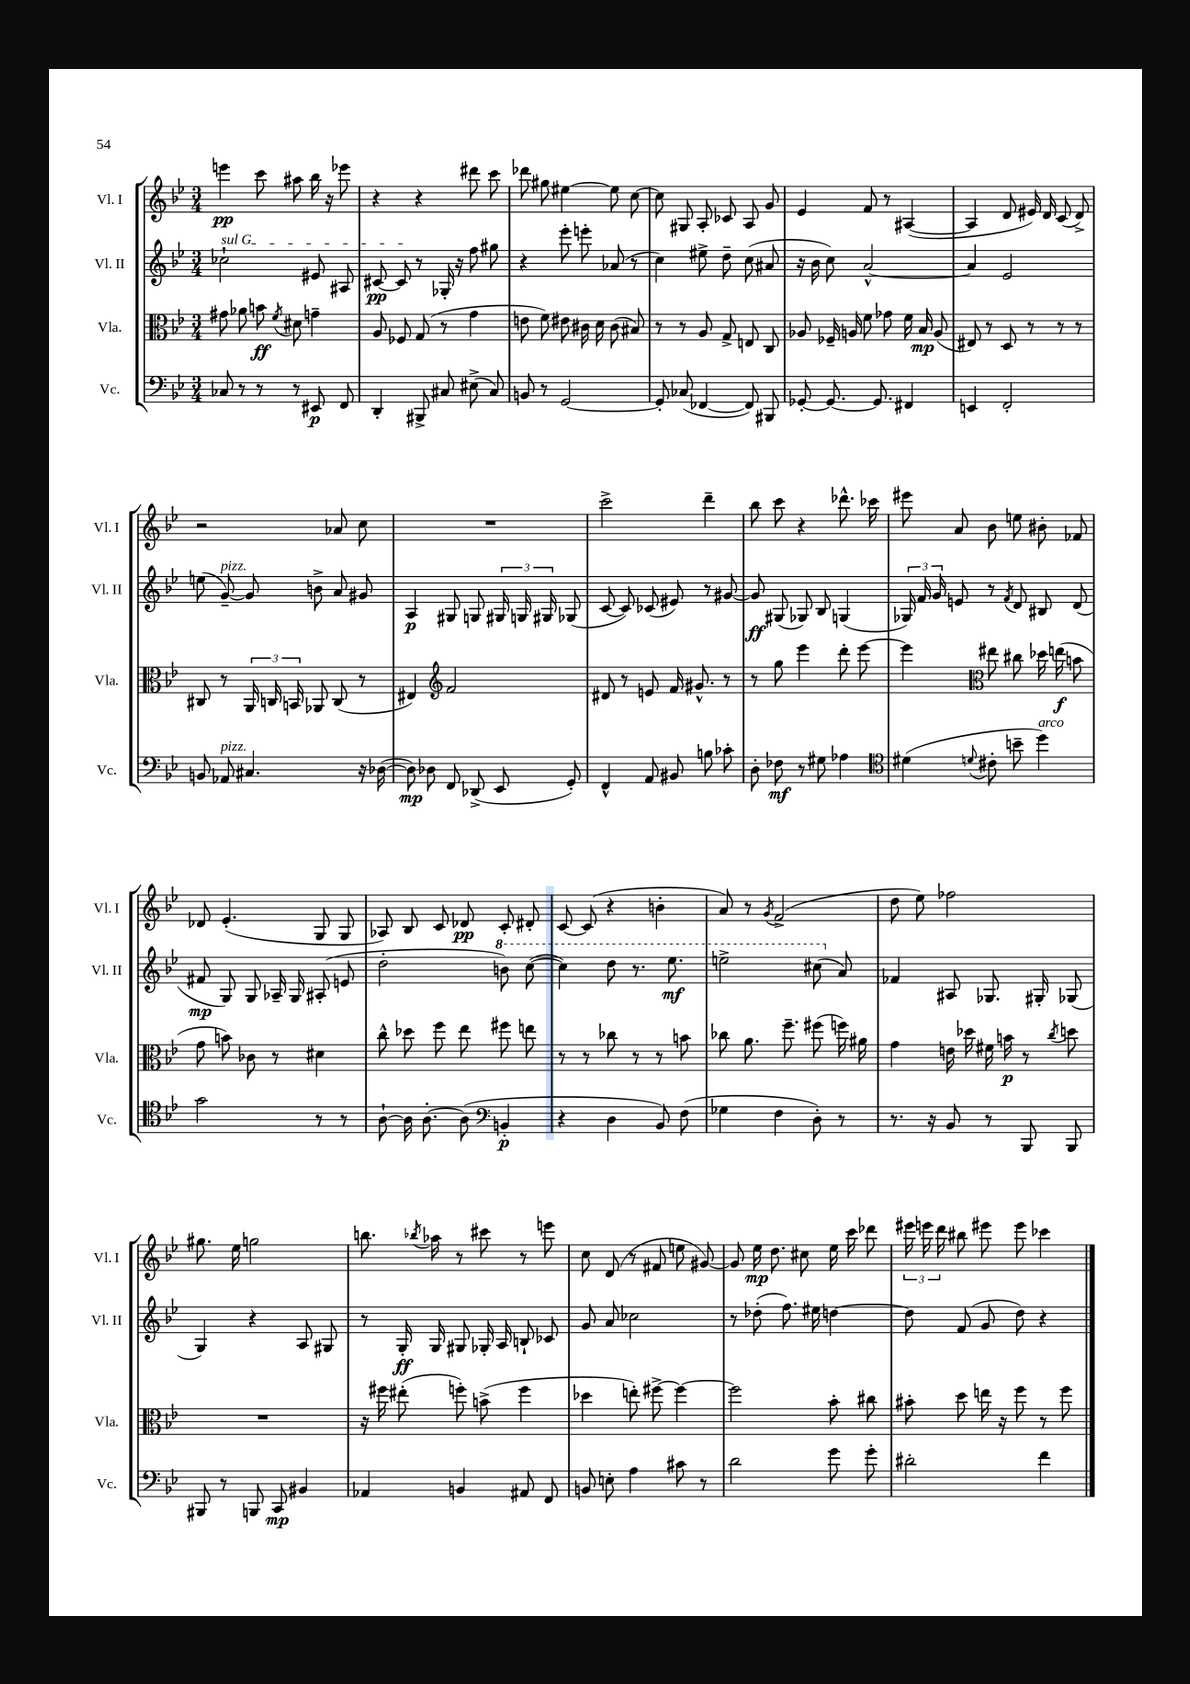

**kern	**dynam	**kern	**dynam	**kern	**dynam	**kern	**dynam
*part4	*part4	*part3	*part3	*part2	*part2	*part1	*part1
*staff4	*staff4	*staff3	*staff3	*staff2	*staff2	*staff1	*staff1
*I"Vc.	*	*I"Vla.	*	*I"Vl. II	*	*I"Vl. I	*
*I'Vc.	*	*I'Vla.	*	*I'Vl. II	*	*I'Vl. I	*
*clefF4	*	*clefC3	*	*clefG2	*	*clefG2	*
*k[b-e-]	*	*k[b-e-]	*	*k[b-e-]	*	*k[b-e-]	*
*M3/4	*	*M3/4	*	*M3/4	*	*M3/4	*
=40	=40	=40	=40	=40	=40	=40	=40
!	!	!	!	!LO:TX:a:i:t=sul G	!	!	!
8C-X/	.	8g#X\	.	2cc-X`\	.	4eeen\	pp
8r	.	8a-X\	.	.	.	.	.
8r	.	8bn\	ff	.	.	8ccc\	.
.	.	8qf/	.	.	.	.	.
8r	.	8d#X\	.	.	.	8aa#X\	.
8EE#X/	p	4gn~\	.	8e#X/	.	16bb-\	.
.	.	.	.	.	.	16r	.
8FF/	.	.	.	8A#X/	.	8eee-X\	.
=41	=41	=41	=41	=41	=41	=41	=41
4DD'/	.	8A/	.	[8c#X/	pp	4r	.
.	.	8F-X/	.	8c#/]	.	.	.
8BBB#X^/	.	(8G/	.	8r	.	4r	.
8C#X/	.	8r	.	16G-X'/	.	.	.
.	.	.	.	16r	.	.	.
(8E#X^\	.	4g\	.	8ff\	.	8ddd#X\	.
8C#/)	.	.	.	8gg#X\	.	8ccc\	.
=42	=42	=42	=42	=42	=42	=42	=42
8BBn/	.	8en\	.	4r	.	8ddd-X\	.
8r	.	8f\)	.	.	.	8gg#X\	.
[2GG/	.	8e#X\	.	8eee-'\	.	[4ee#X\	.
.	.	16c#X\	.	8eeen'\	.	.	.
.	.	16d\	.	.	.	.	.
.	.	(8c#\	.	(8a-X/	.	8ee#\]	.
.	.	8B#X/)	.	8r	.	[8cc\	.
=43	=43	=43	=43	=43	=43	=43	=43
8GG'/]	.	8r	.	4cc\)	.	8cc\]	.
(8C-X/	.	8r	.	.	.	8G#X/	.
[4FF-X/	.	8A/	.	8ee#X^\	.	8A'/	.
.	.	8G^/	.	8dd~\	.	8c-X/	.
8FF-/])	.	8En/	.	(8cc\	.	8A/	.
8BBB#X/	.	8C/	.	8a#X/	.	8g/	.
=44	=44	=44	=44	=44	=44	=44	=44
[8GG-X'/	.	8A-X/	.	16r	.	4e-/	.
.	.	.	.	16b-\	.	.	.
8.GG-/_	.	16F-X~/	.	8cc\)	.	.	.
.	.	16An/	.	.	.	.	.
.	.	8f\	.	[2a^^/	.	8f/	.
8.GG-/]	.	.	.	.	.	.	.
.	.	8g-X\	.	.	.	8r	.
4FF#X/	.	16f\	.	.	.	([4A#X/	.
.	.	16B-/	mp	.	.	.	.
.	.	(8A/	.	.	.	.	.
=45	=45	=45	=45	=45	=45	=45	=45
4EEn/	.	8E#X/)	.	4a/]	.	4A#/]	.
.	.	8r	.	.	.	.	.
2FF'/	.	8D/	.	2e-/	.	8d/	.
.	.	8r	.	.	.	16e#X/)	.
.	.	.	.	.	.	16d/	.
.	.	8r	.	.	.	(8c/	.
.	.	8r	.	.	.	8d^/)	.
!!LO:LB:g=z
=46	=46	=46	=46	=46	=46	=46	=46
8BBn/	.	8C#X/	.	(8een\	.	2r	.
!	!	!	!	!LO:TX:a:i:t=pizz.	!	!	!
!LO:TX:a:i:t=pizz.	!	!	!	!	!	!	!
8AA-X/	.	8r	.	[8g~/)	.	.	.
4.C#X/	.	24AA/	.	8g/]	.	.	.
.	.	24Cn/	.	.	.	.	.
.	.	24BBn/	.	.	.	.	.
.	.	8AA-X/	.	8bn^\	.	.	.
.	.	(8C/	.	8a/	.	8a-X/	.
16r	.	8r	.	8g#X/	.	8cc\	.
([16D-X\	.	.	.	.	.	.	.
=47	=47	=47	=47	=47	=47	=47	=47
8D-\])	mp	4E#X/)	.	4A/	p	2.r	.
8D-X\	.	.	.	.	.	.	.
*	*	*clefG2	*	*	*	*	*
8FF/	.	2f/	.	8G#X/	.	.	.
(8DD-X^/	.	.	.	8Gn/	.	.	.
8EE-/	.	.	.	24G#X/	.	.	.
.	.	.	.	24Gn/	.	.	.
.	.	.	.	24G#X/	.	.	.
8GG'/)	.	.	.	(8G-X/	.	.	.
=48	=48	=48	=48	=48	=48	=48	=48
4FF^^/	.	8d#X/	.	[8c/	.	2ccc^\	.
.	.	8r	.	8c/])	.	.	.
8AA/	.	8en/	.	(8c-X/	.	.	.
8BB#X/	.	16f/	.	8e#X/)	.	.	.
.	.	8.g#X^^/	.	.	.	.	.
8Bn\	.	.	.	8r	.	4ddd~\	.
8c-X'\	.	8r	.	[8g#X/	.	.	.
=49	=49	=49	=49	=49	=49	=49	=49
8D'\	.	8r	.	8g#/]	ff	8bb-\	.
8F-X\	mf	8gg\	.	(8G#X/	.	8ccc\	.
8r	.	4eee-\	.	8G-X/)	.	4r	.
8G#X\	.	.	.	8B-/	.	.	.
4A-X\	.	8ddd'\	.	(4Gn/	.	8.ddd-X^^\	.
.	.	[8eee-\	.	.	.	.	.
.	.	.	.	.	.	16ccc-X\	.
=50	=50	=50	=50	=50	=50	=50	=50
*clefC4	*	*	*	*	*	*	*
(4d#X\	.	4eee-\]	.	24G-X/)	.	8eee#X\	.
.	.	.	.	24f/	.	.	.
.	.	.	.	24g/	.	.	.
.	.	.	.	8en/	.	8a/	.
8qqdn/	.	.	.	.	.	.	.
*	*	*clefC3	*	*	*	*	*
8c#X'\	.	8ee#X\	.	8r	.	8b-\	.
.	.	.	.	8qf/	.	.	.
8bn~\	.	8cc#X\	.	8d/	.	8een\	.
!LO:TX:a:i:t=arco	!	!	!	!	!	!	!
4dd\)	.	16dd-X\	.	8B#X/	.	8b#X'\	.
.	.	(16een\	f	.	.	.	.
.	.	8bn\	.	(8d/	.	8f-X/	.
!!LO:LB:g=z
=51	=51	=51	=51	=51	=51	=51	=51
2g\	.	8g\	.	8f#X/	mp	8d-X/	.
.	.	8bn\)	.	8G/)	.	(4.e-'/	.
.	.	8c-X\	.	8G/	.	.	.
.	.	8r	.	16A-X~/	.	.	.
.	.	.	.	16G/	.	.	.
8r	.	4d#X\	.	(8A#X'/	.	8G/	.
8r	.	.	.	8en/	.	8G/	.
=52	=52	=52	=52	=52	=52	=52	=52
[8A`\	.	8cc^^\	.	2dd'\	.	8A-X/)	.
16A\]	.	8dd-X\	.	.	.	8B-/	.
[8.A'\	.	.	.	.	.	.	.
.	.	8ff\	.	.	.	8c/	.
(8A\]	.	8ee-\	.	.	.	8d-X/	pp
*clefF4	*	*	*	*	*	*	*
*	*	*	*	*8va	*	*	*
4BBn'/	p	8ff#X\	.	8bbn\)	.	8c'/	.
.	.	8een\	.	([8ccc\	.	8d#X'/	.
=53	=53	=53	=53	=53	=53	=53	=53
4r	.	8r	.	4ccc\])	.	[8c/	.
.	.	8r	.	.	.	(8c/]	.
4D\	.	8cc-X\	.	8ddd\	.	4r	.
.	.	8r	.	8.r	.	.	.
8BB-/)	.	8r	.	.	.	4bn'\	.
.	.	.	.	8.eee-\	mf	.	.
(8F\	.	8bn\	.	.	.	.	.
=54	=54	=54	=54	=54	=54	=54	=54
4G-X\	.	8cc-X\	.	2eeen^\	.	8a/)	.
.	.	8.a\	.	.	.	8r	.
.	.	.	.	.	.	8qg/	.
4F\	.	.	.	.	.	(2f^/	.
.	.	8.ff~\	.	.	.	.	.
8D'\)	.	(8ff#X\	.	(8ccc#X\	.	.	.
*	*	*	*	*X8va	*	*	*
8r	.	16ffn\)	.	8a/)	.	.	.
.	.	16a#X\	.	.	.	.	.
=55	=55	=55	=55	=55	=55	=55	=55
8.r	.	4g\	.	4f-X/	.	8dd\	.
.	.	.	.	.	.	8ee-\)	.
16r	.	.	.	.	.	.	.
8BB-/	.	16en\	.	8A#X/	.	2ff-X\	.
.	.	16dd-X\	.	.	.	.	.
8r	.	16f#X\	.	8.G-X/	.	.	.
.	.	16bn\	p	.	.	.	.
8BBB-/	.	8r	.	.	.	.	.
.	.	.	.	16G#X'/	.	.	.
.	.	8qcc/	.	.	.	.	.
8BBB-/	.	8ddn\	.	(8G-X/	.	.	.
!!LO:LB:g=z
=56	=56	=56	=56	=56	=56	=56	=56
8BBB#X/	.	2.r	.	4G/)	.	8.gg#X\	.
8r	.	.	.	.	.	.	.
.	.	.	.	.	.	16ee-\	.
8BBBn/	.	.	.	4r	.	2ggn\	.
8CC/	mp	.	.	.	.	.	.
4BB#X/	.	.	.	8A/	.	.	.
.	.	.	.	8G#X/	.	.	.
=57	=57	=57	=57	=57	=57	=57	=57
4AA-X/	.	16r	.	8r	.	8.bbn\	.
.	.	16ff#X\	.	.	.	.	.
.	.	(8ee#X'\	.	16G'/	ff	.	.
.	.	.	.	.	.	8qbb-X/	.
.	.	.	.	16G/	.	16aa-X\	.
4BBn/	.	8ffn'\)	.	8G#X/	.	8r	.
.	.	(8bn^\	.	16G-X'/	.	8ccc#X\	.
.	.	.	.	16A/	.	.	.
8AA#X/	.	4ff\	.	8Bn`/	.	8r	.
8FF/	.	.	.	8c-X/	.	8eeen\	.
=58	=58	=58	=58	=58	=58	=58	=58
8BBn/	.	4dd-X\	.	8g/	.	8cc\	.
8En'\	.	.	.	8a/	.	(8d/	.
4A\	.	8een'\)	.	2cc-X\	.	8r	.
.	.	[8ff#X^\	.	.	.	8f#X/	.
8c#X\	.	4ff#\_	.	.	.	8een\	.
8r	.	.	.	.	.	[8g#X/)	.
=59	=59	=59	=59	=59	=59	=59	=59
2d\	.	2ff#\]	.	8r	.	8g#/]	.
.	.	.	.	(8dd-X'\	.	16ee-\	mp
.	.	.	.	.	.	8.dd\	.
.	.	.	.	8.ff\)	.	.	.
.	.	.	.	.	.	8cc#X\	.
.	.	.	.	16ee#X\	.	.	.
8g\	.	8b-'\	.	[4ddn\	.	16ee-\	.
.	.	.	.	.	.	16ccc\	.
8g'\	.	8cc#X\	.	.	.	8ddd-X\	.
=60	=60	=60	=60	=60	=60	=60	=60
2d#X'\	.	8b#X'\	.	8dd\]	.	24eee#X\	.
.	.	.	.	.	.	24eeen\	.
.	.	.	.	.	.	24ddd\	.
.	.	8dd\	.	(8f/	.	8bb#X\	.
.	.	16een\	.	8g/	.	8eee#X\	.
.	.	16r	.	.	.	.	.
.	.	8ff\	.	8dd\)	.	8eee#\	.
4f\	.	8r	.	4r	.	4ccc-X\	.
.	.	8ff\	.	.	.	.	.
==	==	==	==	==	==	==	==
*-	*-	*-	*-	*-	*-	*-	*-
